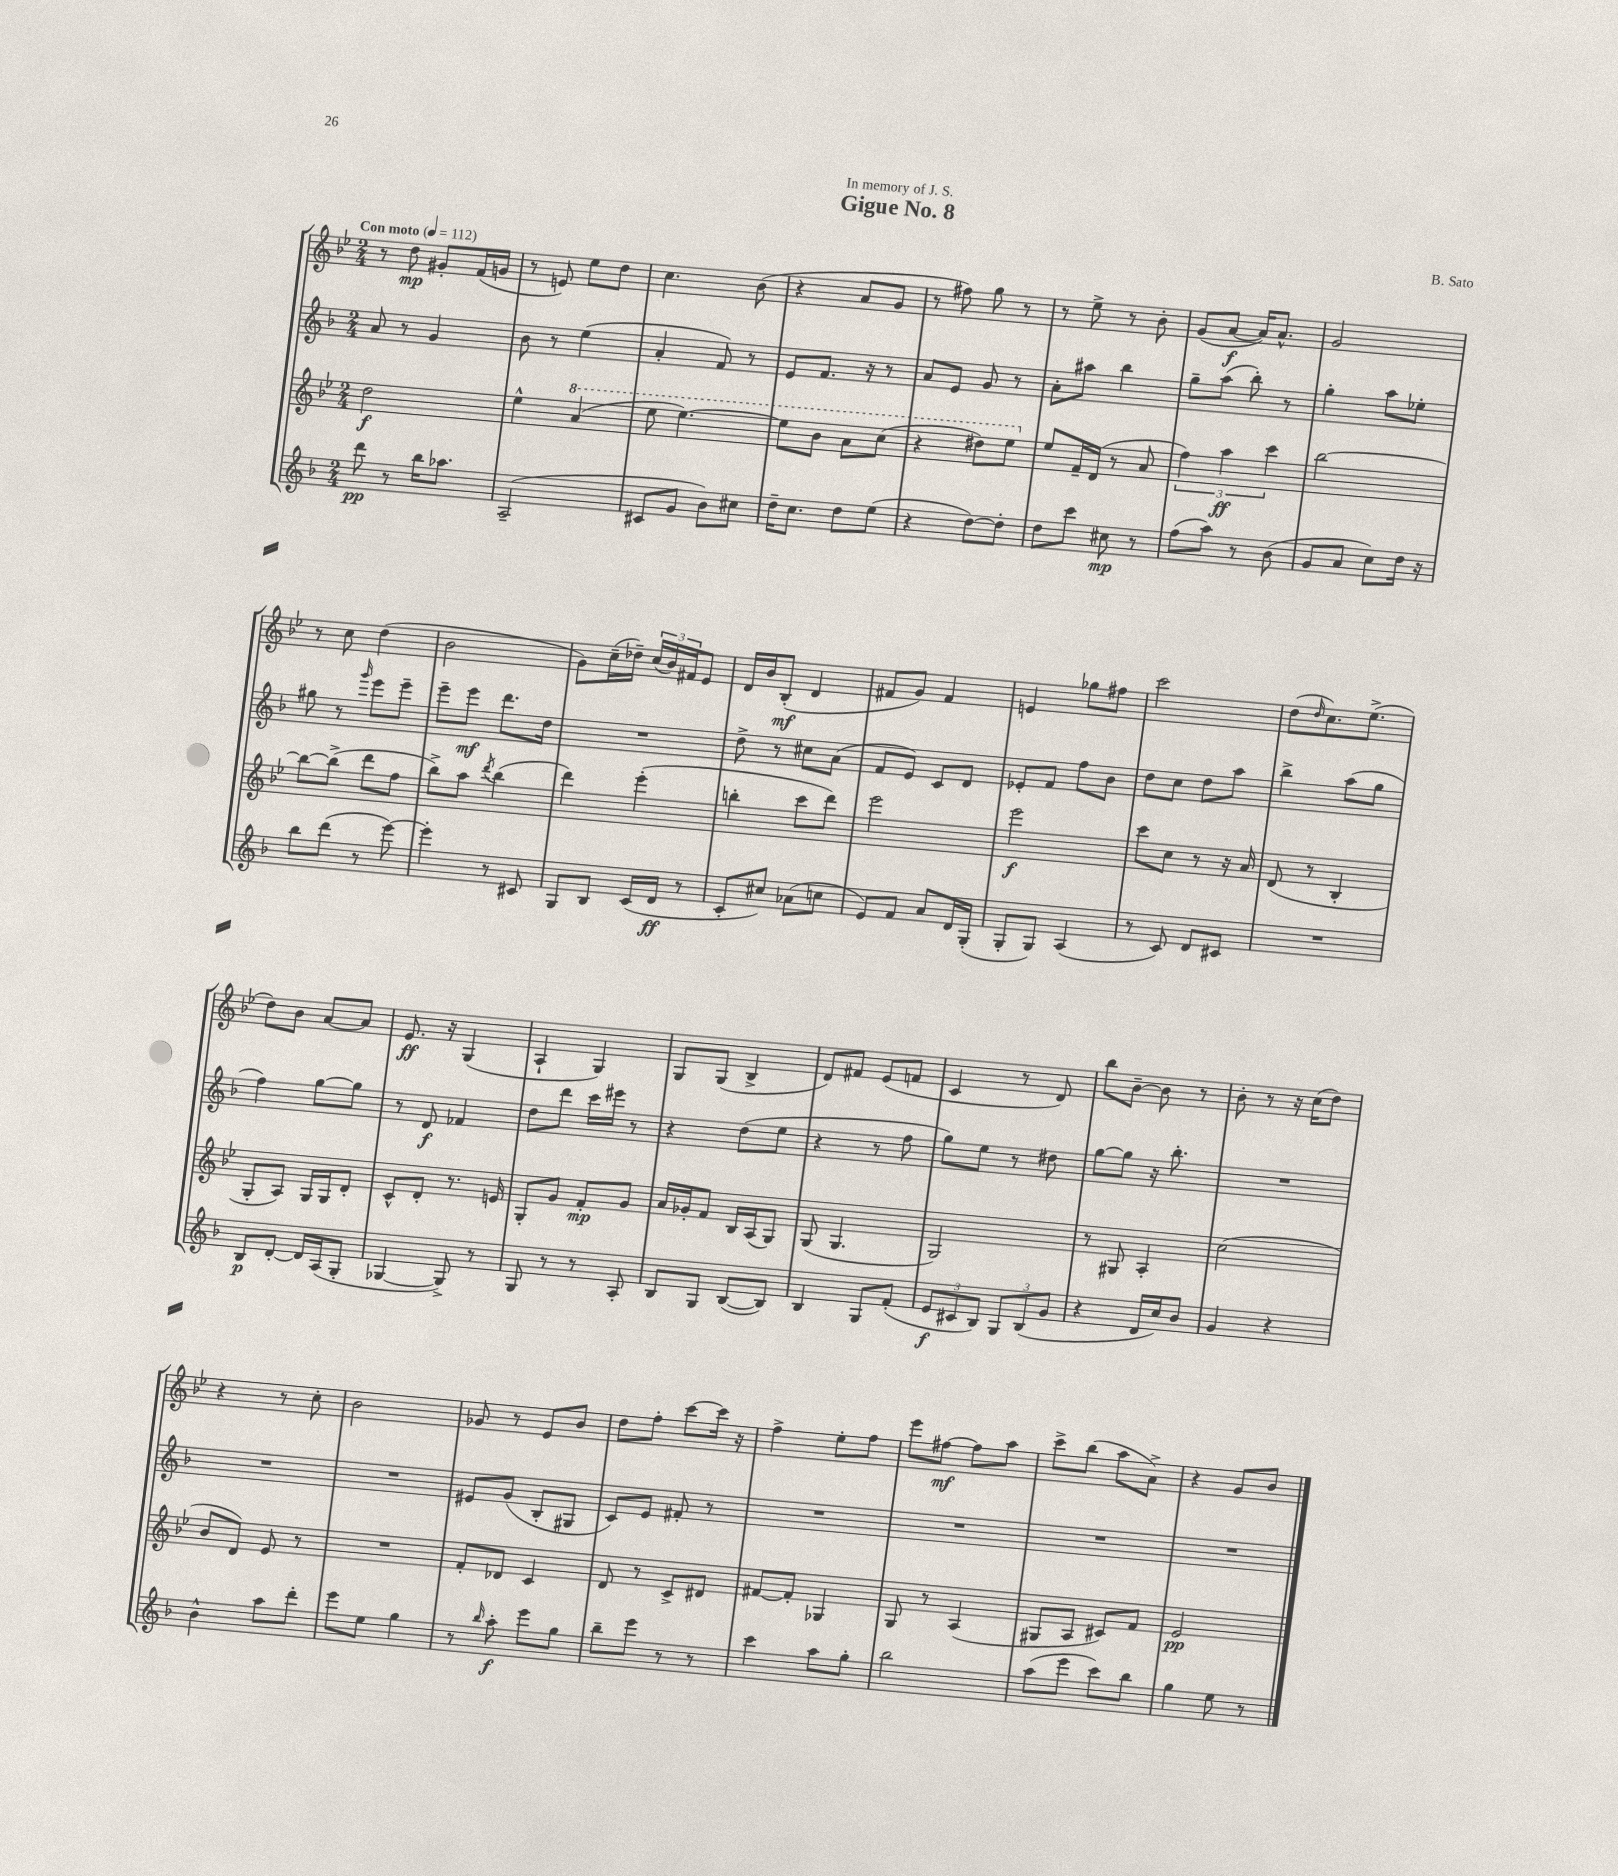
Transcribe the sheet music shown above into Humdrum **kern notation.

**kern	**kern	**kern	**kern
*staff4	*staff3	*staff2	*staff1
*clefG2	*clefG2	*clefG2	*clefG2
*k[b-]	*k[b-e-]	*k[b-]	*k[b-e-]
*M2/4	*M2/4	*M2/4	*M2/4
*MM112	*MM112	*MM112	*MM112
8ddd\	2dd\	8a/	8r
8r	.	8r	8dd\
16bb-\LK	.	4g/	8g#'/L
8.aa-\J	.	.	.
.	.	.	(16f/L
.	.	.	16g/JJ
=	=	=	=
(2A~/	4ee-^^\	8b-\	8r
.	.	8r	8e/)
.	(4aa/	(4ee\	8ee-\L
.	.	.	8dd\J
=	=	=	=
8c#/L	8eee-\	4a'/	4.cc\
8g/J	[4.eee-\)	.	.
8b-\L)	.	8f/)	.
8cc#\J	.	8r	(8b-\
=	=	=	=
16dd~\LK	8eee-\]L	8e/L	4r
8.cc\J	.	.	.
.	8bb-\J	8.f/J	.
8dd\L	8aa\L	.	8a/L
.	.	16r	.
(8ee\J	(8ccc\J	8r	8g/J
=	=	=	=
4r	4r	8a/L	8r
.	.	8e/J	8ff#\)
[8dd\L)	8ddd#\L)	8g/	8gg\
8dd'\]J	8eee-\J	8r	8r
=	=	=	=
8dd\L	8ee-/L	8a'\L	8r
8ccc\J	16f~/L	8aa#\J	8ee-^\
.	(16d/JJ	.	.
8cc#\	8r	4bb-\	8r
8r	8a/	.	8b-'\
=	=	=	=
(8ff\L	6ff\)	8gg~\L	(8g/L
8aa\J)	.	(8aa\J	[8a/J
.	6aa\	.	.
8r	.	8bb-'\)	16a/]LK)
.	.	.	8.a^^/J
.	6ccc\	.	.
(8b-\	.	8r	.
=	=	=	=
8g/L	[2bb-\	4gg'\	2g/
8a/J	.	.	.
8cc\L)	.	8aa\L	.
16dd\Jk	.	8ee-'\J	.
16r	.	.	.
=	=	=	=
8bb-\L	8bb-\_L	8gg#\	8r
(8ddd\J	(8bb-^\]J	8r	8cc\
.	.	16qqggg/	.
8r	8ddd\L	8eee\L	(4dd\
[8eee\)	8ff\J	8eee~\J	.
=	=	=	=
4eee'\]	8bb-^\L)	8eee~\L	2b-\
.	8aa\J	8eee\J	.
.	8qddd/	.	.
8r	(4bb-\	8.ddd\L	.
8c#/	.	.	.
.	.	16dd\Jk	.
=	=	=	=
8G/L	4ddd\)	2r	8g\L)
8B-/J	.	.	(16cc~\L
.	.	.	16dd-~\JJ)
(16c/LL	(4eee-'\	.	(24cc/LL
.	.	.	24b-/)
16d/JJ	.	.	.
.	.	.	24f#/J
8r	.	.	8e-/J
=	=	=	=
8c'/L	4bb'\	8dd^\	16d/LL
.	.	.	16b-/J
8cc#/J)	.	8r	(8B-'/J
(8a-\L	8ccc\L	8cc#\L	4d/
8cc\J	8ddd\J)	(8a\J	.
=	=	=	=
8e/L)	2eee-\	8f/L	8f#/L
8f/J	.	8e/J)	8g/J)
8a/L	.	8c/L	4f#/
16d/L	.	8d/J	.
(16G'/JJ	.	.	.
=	=	=	=
8G'/L	2eee-\	8e-'/L	4e/
8G/J)	.	8f/J	.
(4A/	.	8ff\L	8gg-\L
.	.	8b-\J	8ff#\J
=	=	=	=
8r	8ccc\L	8dd\L	2ccc\
8c/)	8cc\J	8cc\J	.
8d/L	8r	8dd\L	.
8c#/J	16r	8aa\J	.
.	16a/	.	.
=	=	=	=
2r	(8d/	4bb-^\	(8dd\L
.	.	.	16qqdd/
.	8r	.	8.cc\)
.	4B-'/	(8aa\L	.
.	.	.	(8.ee-^\J
.	.	8gg\J	.
=	=	=	=
8B-/L	8G'/L	4ff\)	8dd\L)
[8d'/J	8A/J)	.	8b-\J
16d/]LL	16G/LL	[8gg\L	[8a/L
(16A/J	16G/J	.	.
8G'/J	8d'/J	8gg\]J	8a/]J
=	=	=	=
[4G-/	8c^^/L	8r	8.e-/
.	8d'/J	8d/	.
.	.	.	16r
8G-^/])	8.r	4f-/	(4G/
8r	.	.	.
.	16e/	.	.
=	=	=	=
8G/	8G'/L	8dd\L	4A`/
8r	8g/J	8ddd\J	.
8r	8f'/L	16ccc\LL	4G/)
.	.	16eee#\JJ	.
8A'/	8g/J	8r	.
=	=	=	=
8B-/L	16a/LL	4r	8G/L
.	16g-'/J	.	.
8G/J	8f/J	.	(8G/J
([8B-/L	16B-/LL	(8dd\L	4B-^/
.	(16A/J	.	.
8B-/]J)	8G/J)	8ee\J	.
=	=	=	=
4B-/	(8G/	4r	8d/L)
.	4.G/	.	8f#/J
8G/L	.	8r	(8e-/L
(8f'/J	.	8ff\	8f/J
=	=	=	=
12e/L	2G/)	8gg\L)	4c/
12c#/	.	.	.
.	.	8ee\J	.
12B-/J)	.	.	.
12G/L	.	8r	8r
(12B-/	.	.	.
.	.	8dd#\	8d/)
12g/J	.	.	.
=	=	=	=
4r	8r	[8gg\L	8bb-\L
.	8G#/	8gg\]J	[8b-~\J
16d/LL	4A'/	16r	8b-\]
16cc/J)	.	8.bb-'\	.
8b-/J	.	.	8r
=	=	=	=
4g/	(2cc\	2r	8b-'\
.	.	.	8r
4r	.	.	16r
.	.	.	(16cc\LK
.	.	.	8dd\J)
=	=	=	=
4b-^^\	8b-/L	2r	4r
.	8d/J)	.	.
8aa\L	8e-/	.	8r
8ddd'\J	8r	.	8cc'\
=	=	=	=
8eee\L	2r	2r	2b-\
8ee\J	.	.	.
4gg\	.	.	.
=	=	=	=
8r	8f'/L	8e#/L	8g-/
16qqbb-/	.	.	.
8aa'\	8d-/J	(8g/J	8r
8eee\L	4c/	8B-'/L	8e-/L
8gg\J	.	8G#/J	8b-/J
=	=	=	=
8bb-~\L	8d/	8c/L)	8dd\L
8eee\J	8r	8e/J	8ff'\J
8r	8c^/L	8f#'/	[8ccc\L
8r	8d#/J	8r	16ccc\]Jk
.	.	.	16r
=	=	=	=
4ccc\	[8f#/L	2r	4ff^\
.	8f#'/]J	.	.
8aa\L	4G-/	.	8ee-'\L
8gg'\J	.	.	8ff\J
=	=	=	=
2bb-\	8G/	2r	8eee-\L
.	8r	.	[8ff#\J
.	(4A/	.	8ff#\]L
.	.	.	8aa\J
=	=	=	=
(8aa\L	8G#/L	2r	8ccc^\L
8eee\J	8A/J	.	(8bb-\J
8ccc\L)	8c#/L)	.	8aa\L
8bb-\J	8f/J	.	8a^\J)
=	=	=	=
4gg\	2e-/	2r	4r
8ee\	.	.	8g/L
8r	.	.	8b-/J
==	==	==	==
*-	*-	*-	*-
